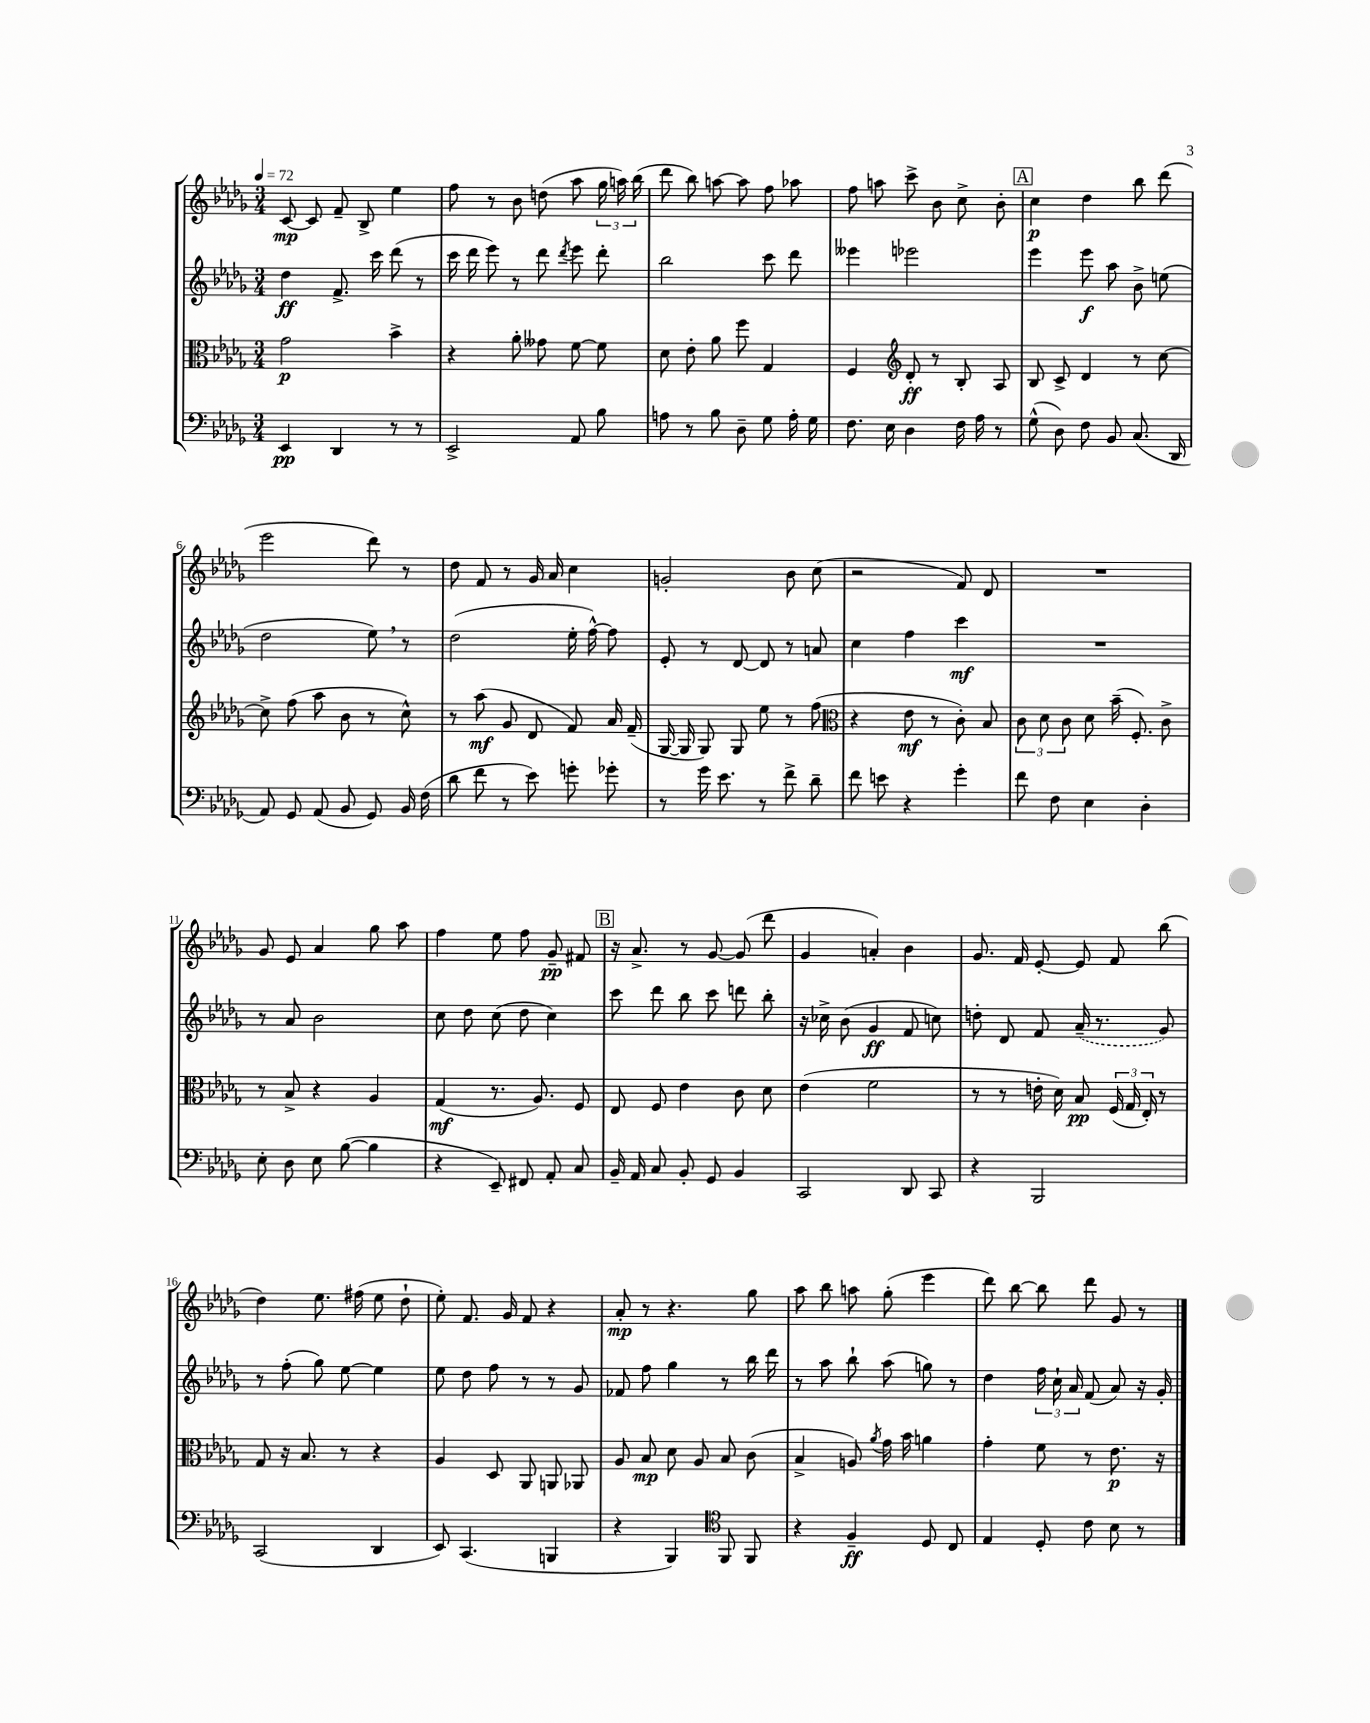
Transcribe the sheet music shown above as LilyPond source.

<<
\new StaffGroup <<
\new Staff = "s0" {
    \clef treble \key des \major \numericTimeSignature \time 3/4 \tempo 4 = 72
    \autoBeamOff c'8~\mp c'8 f'8-- bes8-> ees''4 |
    f''8 r8 bes'8 d''8( aes''8 \tuplet 3/2 { ges''16 a''16) bes''16( } |
    des'''8 bes''8) a''8~ a''8 f''8 aes''8 |
    f''8 a''8 c'''8-> bes'8 c''8-> bes'8-. |
    \mark \markup { \box "A" } c''4\p des''4 bes''8 des'''8( |
    ees'''2 des'''8) r8 |
    des''8 f'8 r8 ges'16 aes'16 c''4 |
    g'2-. bes'8 c''8( |
    r2 f'8) des'8 |
    R2. |
    ges'8 ees'8 aes'4 ges''8 aes''8 |
    f''4 ees''8 f''8 ges'8--\pp fis'8 |
    \mark \markup { \box "B" } r16 aes'8.-> r8 ges'8~ ges'8( des'''8 |
    ges'4 a'4-.) bes'4 |
    ges'8. f'16 ees'8~-. ees'8 f'8 bes''8( |
    des''4) ees''8. fis''16( ees''8 des''8-! |
    ees''8-.) f'8. ges'16 f'8 r4 |
    aes'8-.\mp r8 r4. ges''8 |
    aes''8 bes''8 a''8 ges''8-.( ees'''4 |
    des'''8) bes''8~ bes''8 des'''8 ges'8 r8 \bar "|." |
}
\new Staff = "s1" {
    \clef treble \key des \major \numericTimeSignature \time 3/4
    \autoBeamOff des''4\ff f'8.-> c'''16 des'''8( r8 |
    c'''16 des'''16 ees'''8) r8 des'''8 \acciaccatura { des'''8 } ees'''8 des'''8-. |
    bes''2 c'''8 des'''8 |
    eeses'''4 ees'''2 |
    \mark \markup { \box "A" } ees'''4 ees'''8\f aes''8 bes'8-> e''8( |
    des''2 ees''8) \breathe r8 |
    des''2( ees''16-. f''16~-^) f''8 |
    ees'8-. r8 des'8~ des'8 r8 a'8 |
    c''4 f''4 c'''4\mf |
    R2. |
    r8 aes'8 bes'2 |
    c''8 des''8 c''8( des''8 c''4) |
    \mark \markup { \box "B" } c'''8 des'''8 bes''8 c'''8 d'''8 bes''8-. |
    r16 ces''16-> bes'8( ges'4\ff f'8 c''8) |
    d''8-. des'8 f'8 \once \slurDashed aes'16--( r8. ges'8) |
    r8 f''8-.( ges''8) ees''8~ ees''4 |
    ees''8 des''8 f''8 r8 r8 ges'8 |
    fes'8 f''8 ges''4 r8 bes''16 des'''16 |
    r8 aes''8 bes''8-! aes''8( g''8) r8 |
    des''4 \tuplet 3/2 { f''16 c''16-! aes'16 } f'8( aes'8) r16 ges'16-. \bar "|." |
}
\new Staff = "s2" {
    \clef alto \key des \major \numericTimeSignature \time 3/4
    \autoBeamOff ges'2\p bes'4-> |
    r4 aes'8-. geses'8 f'8~ f'8 |
    des'8 ees'8-. aes'8 f''8 ges4 |
    f4 \clef treble des'8-.\ff r8 bes8-. aes8 |
    \mark \markup { \box "A" } bes8 c'8-> des'4 r8 c''8~ |
    c''8-> f''8( aes''8 bes'8 r8 c''8-^) |
    r8 aes''8\mf( ges'8 des'8 f'8) aes'16 f'16--( |
    ges16~ ges16 ges8) ges8 ees''8 r8 f''8( |
    \clef alto r4 ees'8\mf r8 c'8-.) bes8 |
    \tuplet 3/2 { c'8 des'8 c'8 } des'8 bes'16--( f8.-.) c'8-> |
    r8 bes8-> r4 aes4 |
    ges4\mf( r8. aes8.) f8 |
    \mark \markup { \box "B" } ees8 f8 ees'4 c'8 des'8 |
    ees'4( f'2 |
    r8 r8 e'16-. des'16) bes8\pp \tuplet 3/2 { f16( ges16 ees16-.) } r8 |
    ges8 r16 bes8. r8 r4 |
    aes4 des8 aes,8 a,8 aes,8 |
    aes8 bes8\mp des'8 aes8 bes8 c'8( |
    bes4-> a8) \acciaccatura { aes'8 } ges'16 bes'16 a'4 |
    ges'4-. f'8 r8 ees'8.\p r16 \bar "|." |
}
\new Staff = "s3" {
    \clef bass \key des \major \numericTimeSignature \time 3/4
    \autoBeamOff ees,4\pp des,4 r8 r8 |
    ees,2-> aes,8 bes8 |
    a8 r8 bes8 des8-- ges8 a16-. ges16 |
    f8. ees16 des4 f16 aes16 r8 |
    \mark \markup { \box "A" } ges8-^( des8) f8 bes,8 c8.( des,16 |
    aes,8) ges,8 aes,8( bes,8 ges,8) bes,16 f16( |
    des'8 f'8 r8 ees'8) g'8-. ges'8-. |
    r8 ges'16 ees'8. r8 f'8-> des'8-- |
    f'8 e'8 r4 ges'4-. |
    f'8 f8 ees4 des4-. |
    ees8-. des8 ees8 bes8~( bes4 |
    r4 ees,8--) fis,8 aes,8-. c8 |
    \mark \markup { \box "B" } bes,16-- aes,16 c8 bes,8-. ges,8 bes,4 |
    c,2 des,8 c,8 |
    r4 bes,,2 |
    c,2( des,4 |
    ees,8) c,4.( b,,4 |
    r4 bes,,4) \clef tenor f,8 f,8 |
    r4 f4--\ff des8 c8 |
    ees4 des8-. c'8 bes8 r8 \bar "|." |
}
>>
>>
